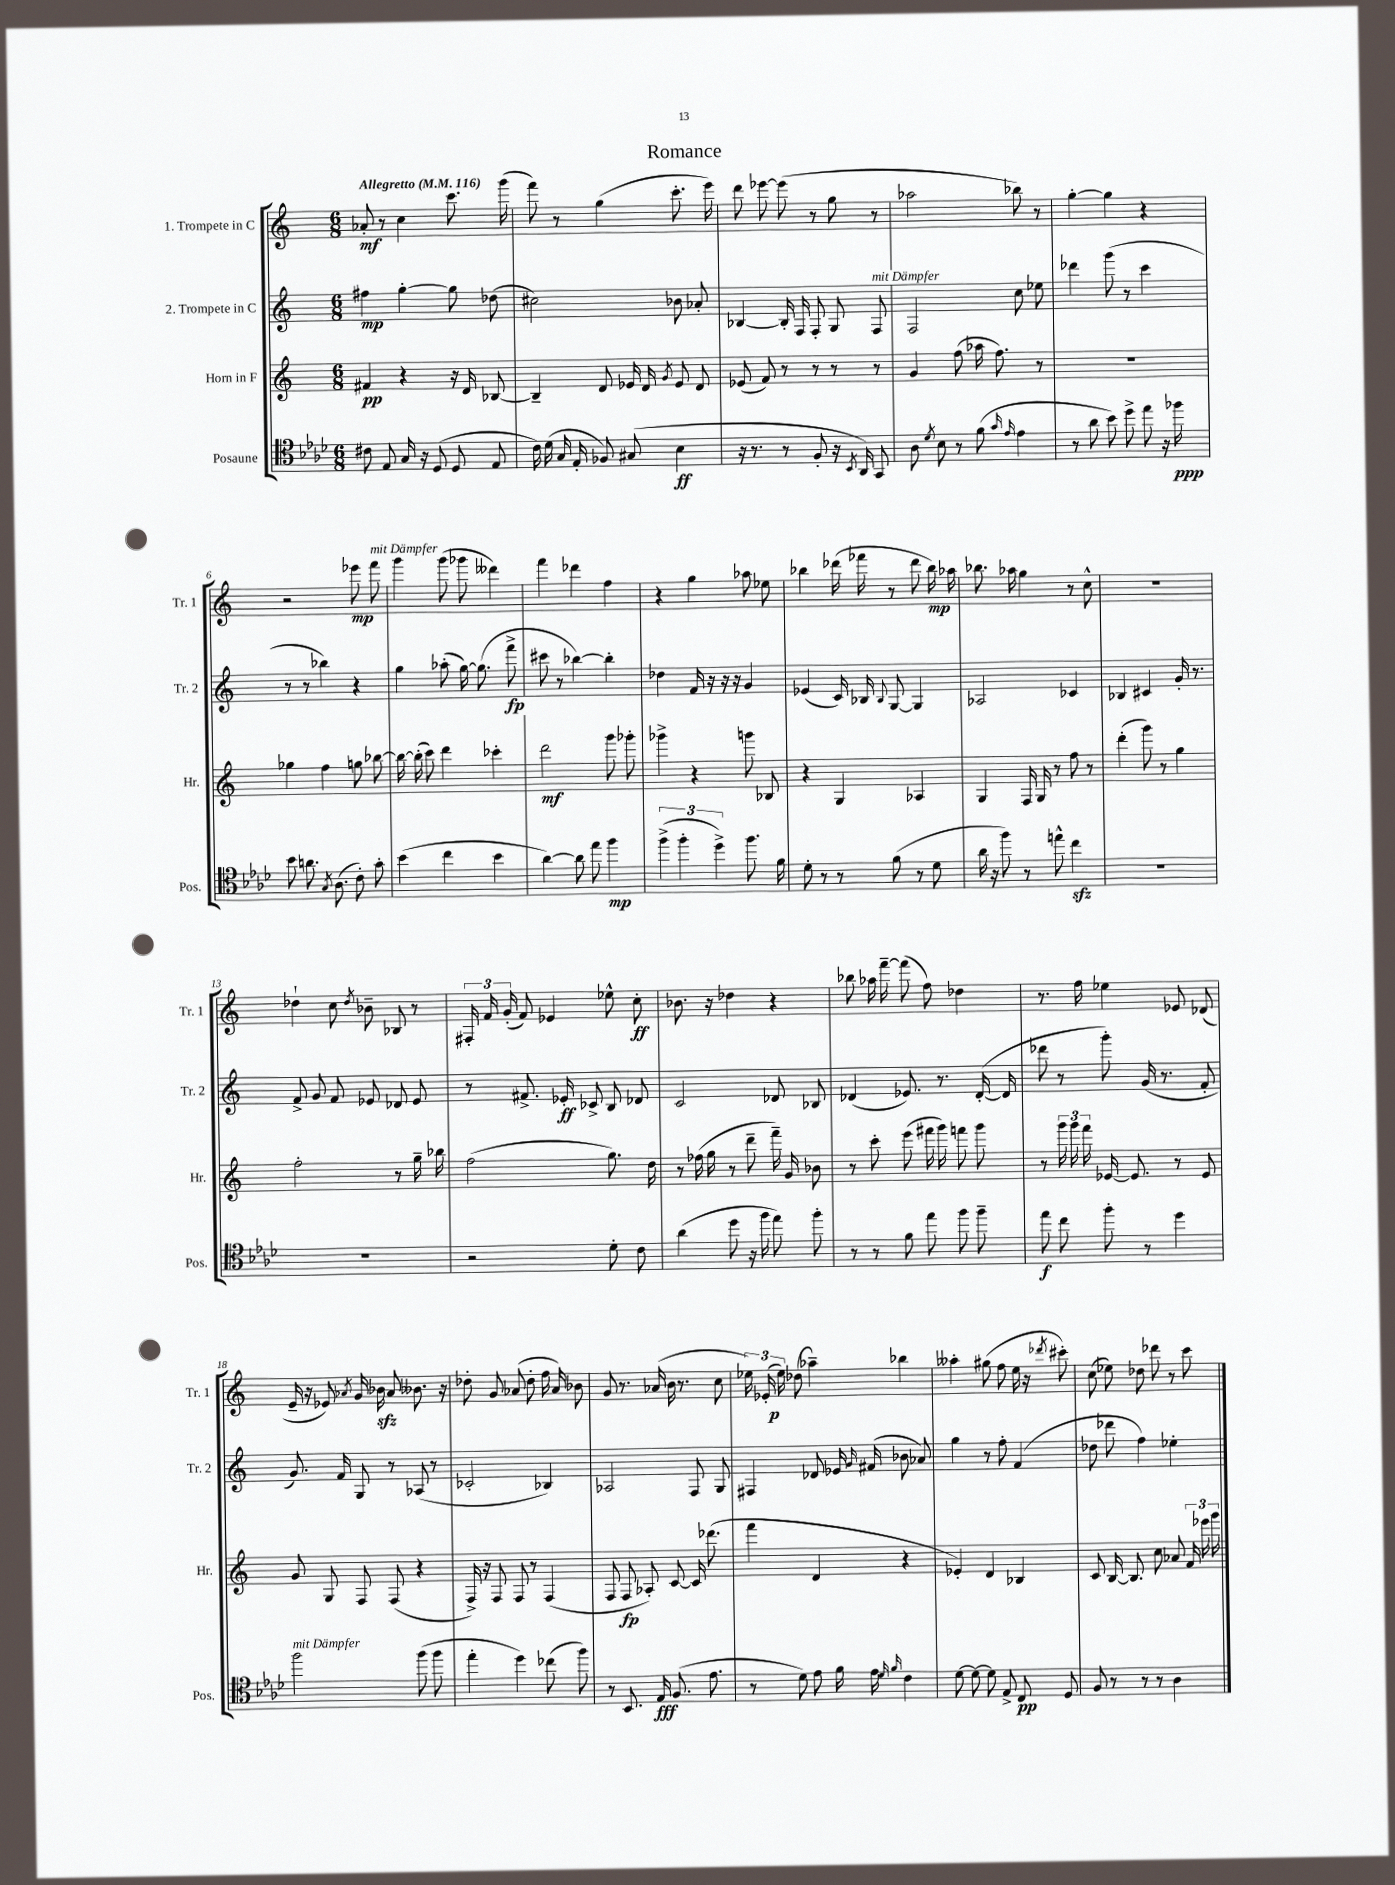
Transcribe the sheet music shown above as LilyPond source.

\header { title = "Romance" }
<<
\new StaffGroup <<
\new Staff = "s0" \with { instrumentName = "1. Trompete in C" shortInstrumentName = "Tr. 1" } {
    \clef treble \key c \major \numericTimeSignature \time 6/8 \tempo "Allegretto" 4 = 116
    \autoBeamOff aes'8-.\mf r8 c''4 c'''8. g'''16( |
    f'''8) r8 g''4( c'''8.-. e'''16) |
    d'''8 ees'''8~ ees'''8( r8 g''8 r8 |
    aes''2 bes''8) r8 |
    g''4~-. g''4 r4 |
    r2 ees'''8\mp f'''8^\markup { \italic "mit Dämpfer" } |
    g'''4 g'''8( ges'''8 deses'''4) |
    f'''4 des'''4 f''4 |
    r4 g''4 aes''8 ees''8 |
    bes''4 des'''16( fes'''16 r8 des'''8 bes''16\mp) aes''16 |
    bes''8. aes''16 g''4 r8 c''8-^ |
    R2. |
    des''4-! c''8 \acciaccatura { des''8 } bes'8-- bes8 r8 |
    \tuplet 3/2 { fis16-. f'16 g'16-.( } f'8) ees'4 ees''8-^ c''8-.\ff |
    bes'8. r16 des''4 r4 |
    bes''8 aes''16 f'''16~-- f'''8( f''8) des''4 |
    r8. f''16 ees''4 ees'8 des'8( |
    e'16-- r16 ees'8) \acciaccatura { aes'8 } g'16 bes'16\sfz aes'8 beses'8. r16 |
    des''8-. g'8 aes'8( des''8-. f''16 aes'16) bes'8 |
    g'8 r8. aes'16( b'16 r8. c''8 |
    \tuplet 3/2 { ees''16) ees'16-.( ees''16\p) } des''8( aes''4--) bes''4 |
    aeses''4-. gis''8( f''8 e''16 r16 \acciaccatura { des'''8 } cis'''8-.) |
    c''8( ees''8) des''8 des'''8 r8 c'''8 \bar "|." |
}
\new Staff = "s1" \with { instrumentName = "2. Trompete in C" shortInstrumentName = "Tr. 2" } {
    \clef treble \key c \major \numericTimeSignature \time 6/8
    \autoBeamOff fis''4\mp g''4~-. g''8 des''8( |
    cis''2) bes'8 aes'8-. |
    bes4~ bes16-. f16 f8-. g8 f8^\markup { \italic "mit Dämpfer" } |
    f2 c''8 ees''8 |
    des'''4 g'''8( r8 c'''4 |
    r8 r8 bes''4) r4 |
    g''4 aes''8-.( g''16~) g''8.( f'''8->\fp |
    cis'''8 r8 bes''4~) bes''4-. |
    des''4 f'16 r16 r16 r16 g'4 |
    ees'4( c'16) bes16 \appoggiatura { bes8 } g8~ g4 |
    aes2 ces'4 |
    bes4 cis'4 g'16-. r8. |
    f'8-> g'8 f'8 ees'8 des'8 ees'8 |
    r8 fis'8.-> ees'16-.\ff ces'8-> b8 des'8 |
    c'2 des'8 bes8 |
    des'4( ees'8.) r8. des'16~-.( des'16 |
    des'''8 r8 g'''8-.) g'16( r8. f'8-. |
    g'8.) f'16 g8 r8 aes8( r8 |
    ces'2-. bes4) |
    aes2 f8 g8 |
    fis4 des'8 ees'16 \grace { g'16 } fis'16( bes'8 aes'8) |
    g''4 r8 f''8-. f'4( |
    des''8 des'''8 f''4) ees''4-. \bar "|." |
}
\new Staff = "s2" \with { instrumentName = "Horn in F" shortInstrumentName = "Hr." } {
    \clef treble \key c \major \numericTimeSignature \time 6/8
    \autoBeamOff fis'4\pp r4 r16 d'16 bes8~ |
    bes4-- d'8 ees'16 d'16 \acciaccatura { g'8 } ees'8 d'8 |
    ees'8( f'8) r8 r8 r8 r8 |
    g'4 f''8( aes''16 f''8.) r8 |
    R2. |
    ges''4 f''4 g''8 bes''8~ |
    bes''16~ bes''16-.( c'''8) d'''4 ces'''4-. |
    d'''2\mf g'''8 ges'''8-. |
    ges'''4-> r4 g'''8 bes8 |
    r4 g4 aes4 |
    g4 f16 g16 r8 f''8 r8 |
    d'''4-.( g'''8) r8 g''4 |
    f''2-. r8 g''16-- bes''16 |
    f''2( g''8.) d''16 |
    r8 fes''16( g''16 r8 d'''8-- f'''16--) g'16 bes'8 |
    r8 c'''8-. e'''8( fis'''16 g'''16) f'''8 g'''8 |
    r8 \tuplet 3/2 { g'''16 g'''16 f'''16 } ees'16~ ees'8. r8 ees'8 |
    g'8 g8 f8 f8( r4 |
    f16->) r16 f8 f8 r8 f4( |
    f8 f8\fp aes8-.) c'8~ c'16 des'''8.( |
    f'''4 d'4 r4 |
    ees'4-.) d'4 bes4 |
    c'8 b16~ b8. c''8 aes'8 \tuplet 3/2 { f'16 ees'''16 g'''16 } \bar "|." |
}
\new Staff = "s3" \with { instrumentName = "Posaune" shortInstrumentName = "Pos." } {
    \clef tenor \key aes \major \numericTimeSignature \time 6/8
    \autoBeamOff cis'8 ees8 g16 r16 des8( des8 ees8 |
    c'16) des'16( g16 ees16-. fes8) gis8( bes4\ff |
    r16 r8. r8 f8-. r16 \acciaccatura { bes,8 } aes,16) g,8 |
    aes8 \acciaccatura { des'8 } bes8 r8 f'8( \grace { g'16 ees'16 } ees'4 |
    r8 aes'8 bes'8) des''8-> ees''8 r16 fes''16\ppp |
    bes'8 a'8. \acciaccatura { g8 } aes8.( c'8-.) g'8-. |
    bes'4( c''4 bes'4 |
    aes'4~) aes'8 ees''8 f''4\mp |
    \tuplet 3/2 { f''4->( f''4-. des''4->) } f''8. f'16 |
    des'8-. r8 r8 f'8( r8 des'8 |
    aes'16 r16 f''8) r8 e''8-^ c''4\sfz |
    R2. |
    R2. |
    r2 des'8-. c'8 |
    aes'4( des''8 r16 f''16 ees''8) f''8-. |
    r8 r8 f'8 ees''8 f''8 f''8-- |
    ees''8\f c''8 f''8-. r8 des''4 |
    f''2^\markup { \italic "mit Dämpfer" } f''8( f''8 |
    ees''4-. des''4) ces''8( f''8) |
    r8 bes,8. ees16\fff f8.( ees'8. |
    r8 des'8) ees'8 f'16 ees'16 \grace { des'16 f'16 } c'4 |
    des'8~ des'8~ des'8 ees8-> c8\pp des8 |
    f8 r8 r8 r8 aes4 \bar "|." |
}
>>
>>
